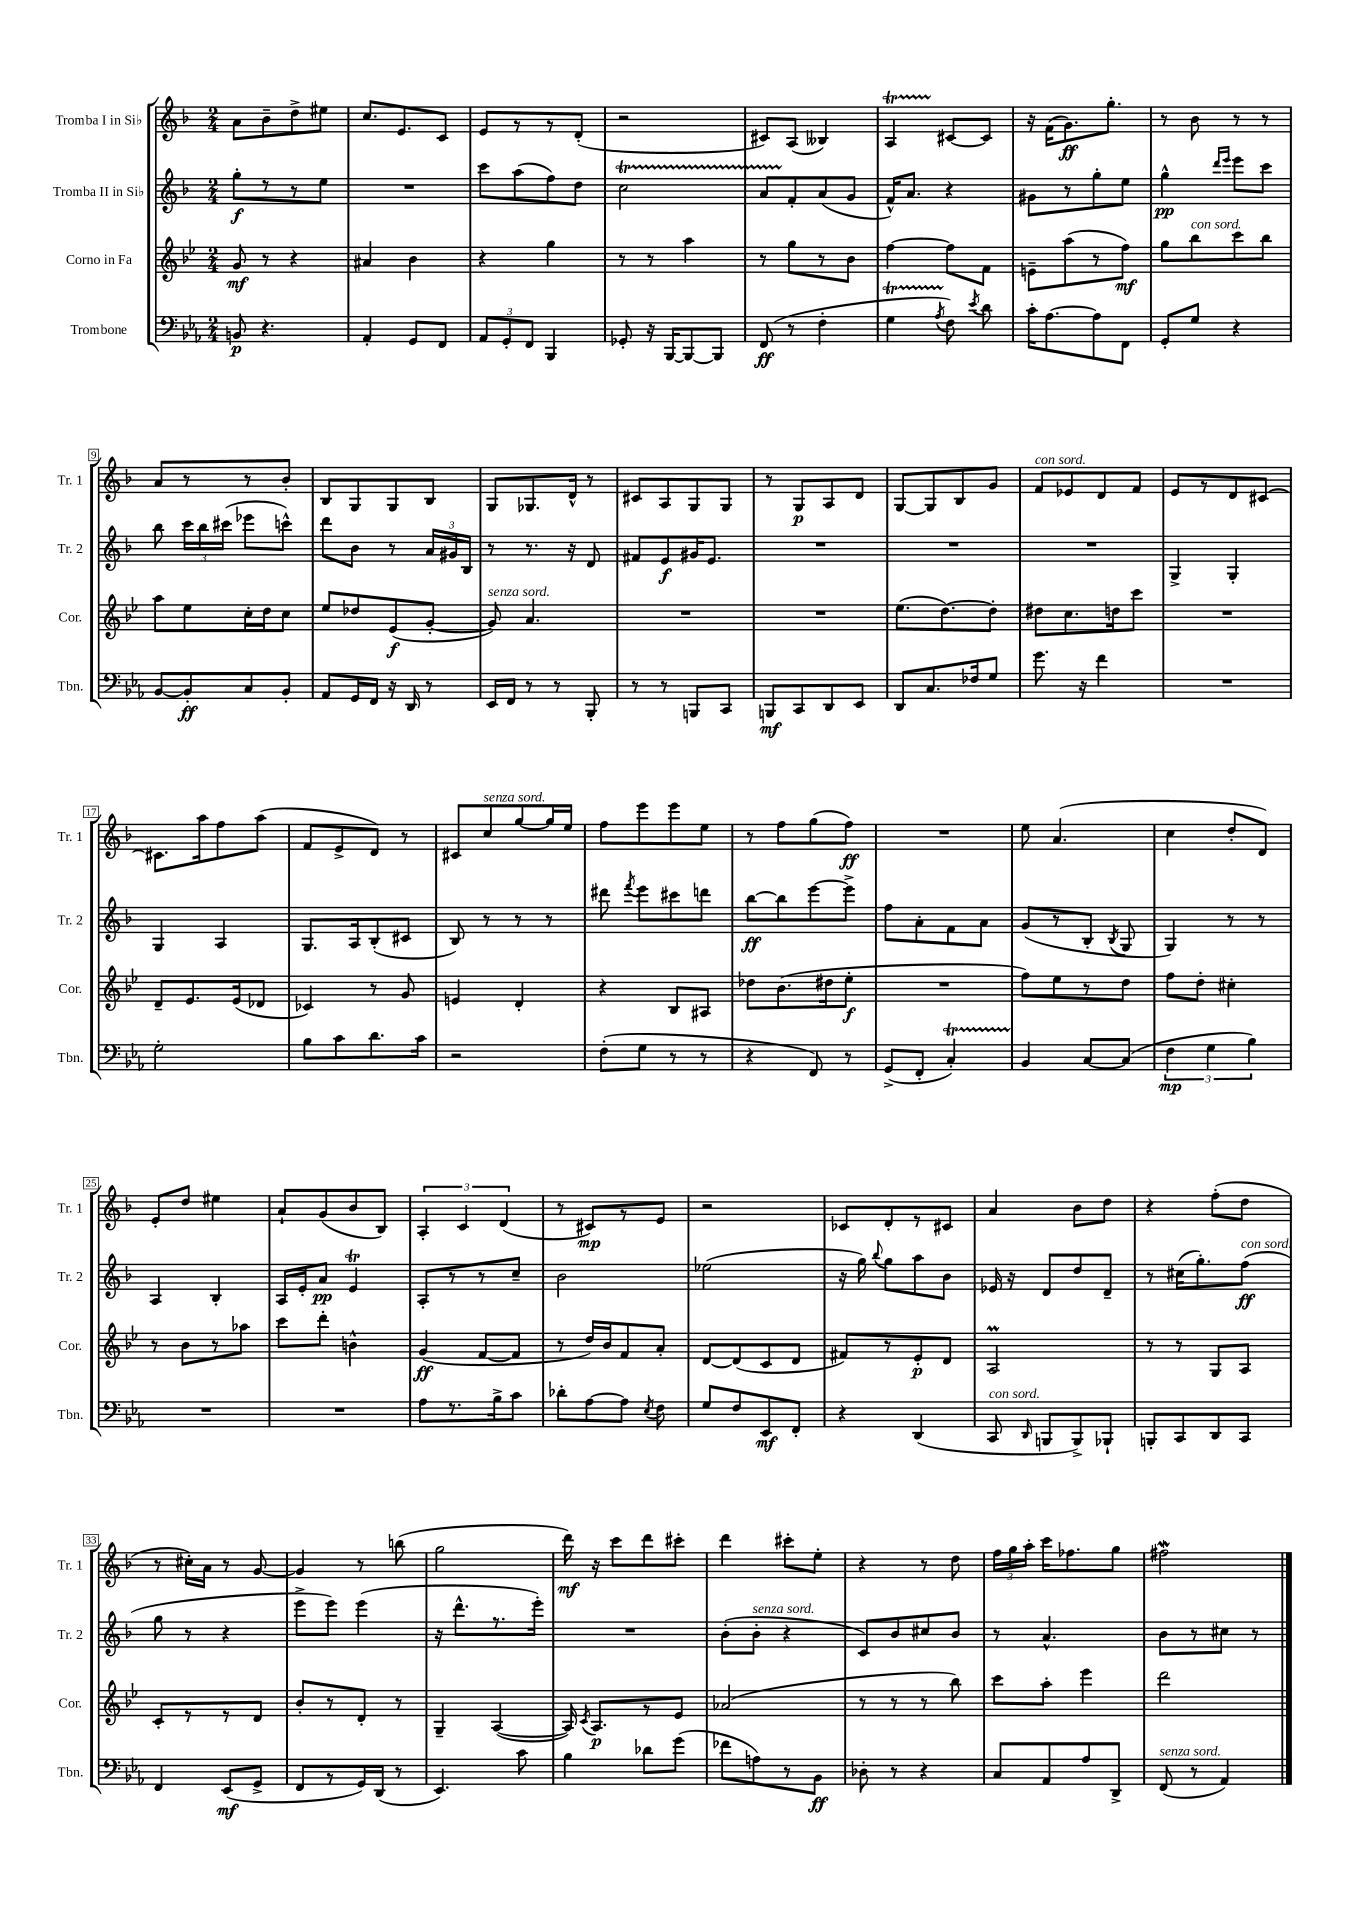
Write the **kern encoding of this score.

**kern	**kern	**kern	**kern
*staff4	*staff3	*staff2	*staff1
*clefF4	*clefG2	*clefG2	*clefG2
*k[b-e-a-]	*k[b-e-]	*k[b-]	*k[b-]
*M2/4	*M2/4	*M2/4	*M2/4
8BB	8g	8gg'	8a
4.r	8r	8r	8b-~
.	4r	8r	8dd^
.	.	8ee	8ee#
=	=	=	=
4AA-'	4a#	2r	8.cc
.	.	.	8.e
8GG	4b-	.	.
8FF	.	.	8c
=	=	=	=
12AA-	4r	8ccc	8e
12GG'	.	.	.
.	.	(8aa	8r
12FF	.	.	.
4BBB-	4gg	8ff)	8r
.	.	8dd	(8d'
=	=	=	=
8GG-'	8r	2cc	2r
16r	8r	.	.
[16BBB-	.	.	.
8BBB-_	4aa	.	.
8BBB-]	.	.	.
=	=	=	=
(8FF	8r	8a	8c#)
8r	8gg	8f'	(8A
4F'	8r	(8a	4B--)
.	8b-	8g	.
=	=	=	=
4G	[4ff	16f^^)	4A
.	.	8.a	.
8qA-	.	.	.
8F)	8ff]	4r	[8c#
8qe-	.	.	.
8d	8f	.	8c#]
=	=	=	=
16c'	8e~	8g#	16r
[8.A-	.	.	(16f
.	(8aa	8r	8.g)
8A-]	8r	8gg'	.
.	.	.	8.gg'
8FF	8ff)	8ee	.
=	=	=	=
8GG'	8gg	4gg^^	8r
8G	8bb-	.	8b-
.	.	16qqddd	.
.	.	16qqeee	.
4r	8ccc	8eee	8r
.	8bb-	8ccc	8r
=	=	=	=
[8BB-	8aa	8bb-	8a
8BB-']	8ee-	24ccc	8r
.	.	24bb-	.
.	.	(24ccc#	.
8C	16cc'	8eee-	8r
.	16dd	.	.
8BB-'	8cc	8ccc^^)	8b-'
=	=	=	=
8AA-	8ee-	8ddd	8B-
16GG	8dd-	8b-	8G
16FF	.	.	.
16r	(8e-	8r	8G
16DD	.	.	.
8r	[8g'	24a	8B-
.	.	24g#	.
.	.	24B-	.
=	=	=	=
16EE-	8g])	8r	8G
16FF	.	.	.
8r	4.a	8.r	8.G-
8r	.	.	.
.	.	16r	16d^^
8BBB-'	.	8d	8r
=	=	=	=
8r	2r	8f#	8c#
8r	.	8e	8A
8BBB	.	16g#	8G
.	.	8.e	.
8CC	.	.	8G
=	=	=	=
8BBB	2r	2r	8r
8CC	.	.	8G
8DD	.	.	8A
8EE-	.	.	8d
=	=	=	=
8DD	(8.ee-	2r	[8G
8.C	.	.	8G]
.	[8.dd)	.	.
.	.	.	8B-
16F-	.	.	.
8G	8dd']	.	8g
=	=	=	=
8.g	8dd#	2r	8f
.	8.cc	.	8e-
16r	.	.	.
4f	.	.	8d
.	16dd	.	.
.	8ccc	.	8f
=	=	=	=
2r	2r	4G^	8e
.	.	.	8r
.	.	4G'	8d
.	.	.	[8c#
=	=	=	=
2G'	8d~	4G	8.c#]
.	8.e-	.	.
.	.	.	16aa
.	.	4A	8ff
.	(16e-	.	.
.	8d-	.	(8aa
=	=	=	=
8B-	4c-)	8.G	8f
8c	.	.	8e^
.	.	16A	.
8.d	8r	(8B-'	8d)
.	8g	8c#	8r
16c	.	.	.
=	=	=	=
2r	4e	8B-)	8c#
.	.	8r	8cc
.	4d'	8r	[8gg
.	.	8r	16gg]
.	.	.	16ee
=	=	=	=
(8F'	4r	8ddd#	8ff
.	.	8qfff	.
8G	.	8eee	8eee
8r	8B-	8ccc#	8eee
8r	8A#	8ddd	8ee
=	=	=	=
4r	8dd-	[8bb-	8r
.	(8.b-	8bb-]	8ff
8FF)	.	[8eee	(8gg
.	16dd#	.	.
8r	8ee-'	8eee^]	8ff)
=	=	=	=
(8GG^	2r	8ff	2r
8FF'	.	8a'	.
4C')	.	8f	.
.	.	8a	.
=	=	=	=
4BB-	8ff)	(8g	8ee
.	8ee-	8r	(4.a
[8C	8r	8B-'	.
.	.	8qB-	.
(8C]	8dd	8G	.
=	=	=	=
6F	8ff	4G)	4cc
.	8dd'	.	.
6G	.	.	.
.	4cc#'	8r	8dd'
6B-)	.	.	.
.	.	8r	8d)
=	=	=	=
2r	8r	4A	8e'
.	8b-	.	8dd
.	8r	4B-'	4ee#
.	8aa-	.	.
=	=	=	=
2r	8ccc	16A	8a`
.	.	16e'	.
.	8ddd'	8a	(8g
.	4b^^	4e	8b-
.	.	.	8B-)
=	=	=	=
8A-	(4g	8A'	6A'
8.r	.	8r	.
.	.	.	6c
.	[8f	8r	.
16B-^	.	.	.
.	.	.	(6d
8c	8f]	8cc~	.
=	=	=	=
8d-'	8r	2b-	8r
[8A-	16dd)	.	8c#)
.	16b-	.	.
8A-]	8f	.	8r
8qE-	.	.	.
8F	8a'	.	8e
=	=	=	=
8G	[8d	(2ee-	2r
8F	(8d]	.	.
8EE-	8c	.	.
8FF'	8d	.	.
=	=	=	=
4r	8f#)	16r	8c-
.	.	16gg)	.
.	.	8qqbb-	.
.	8r	8gg	8d'
(4DD	8e-'	8aa	8r
.	8d	8b-	8c#
=	=	=	=
8CC	2A	16e-	4a
.	.	16r	.
16qqDD	.	.	.
8BBB	.	8d	.
8BBB^)	.	8dd	8b-
8BBB-`	.	8d~	8dd
=	=	=	=
8BBB'	8r	8r	4r
8CC	8r	(16cc#	.
.	.	8.gg')	.
8DD	8G	.	(8ff'
8CC	8A	(8ff	8dd
=	=	=	=
4FF	8c'	8gg	8r
.	8r	8r	16cc#')
.	.	.	16a
(8EE-	8r	4r	8r
8GG^	8d	.	[8g
=	=	=	=
8FF	8b-'	8eee^	4g]
8r	8r	8eee)	.
16GG)	8d'	(4eee	8r
(16DD	.	.	.
8r	8r	.	(8bb
=	=	=	=
4.EE-)	4G~	16r	2gg
.	.	8.ddd^^	.
.	([4A	8.r	.
8c	.	.	.
.	.	16eee')	.
=	=	=	=
4B-	16A])	2r	16ddd)
.	8qc	.	.
.	8.A	.	16r
.	.	.	8ccc
8d-	8r	.	8ddd
(8g	8e-	.	8ccc#'
=	=	=	=
8f-	(2a-	(8b-'	4ddd
8A)	.	8b-'	.
8r	.	4r	8ccc#'
8BB-	.	.	8ee'
=	=	=	=
8D-'	8r	8c)	4r
8r	8r	8b-	.
4r	8r	8cc#	8r
.	8bb-)	8b-	8dd
=	=	=	=
8C	8ccc	8r	24ff
.	.	.	24gg
.	.	.	24aa'
8AA-	8aa'	4.a^^	16ccc
.	.	.	8.ff-
8A-	4eee-	.	.
8DD^	.	.	8gg
=	=	=	=
(8FF	2ddd	8b-	2ff#
8r	.	8r	.
4AA-)	.	8cc#	.
.	.	8r	.
==	==	==	==
*-	*-	*-	*-
